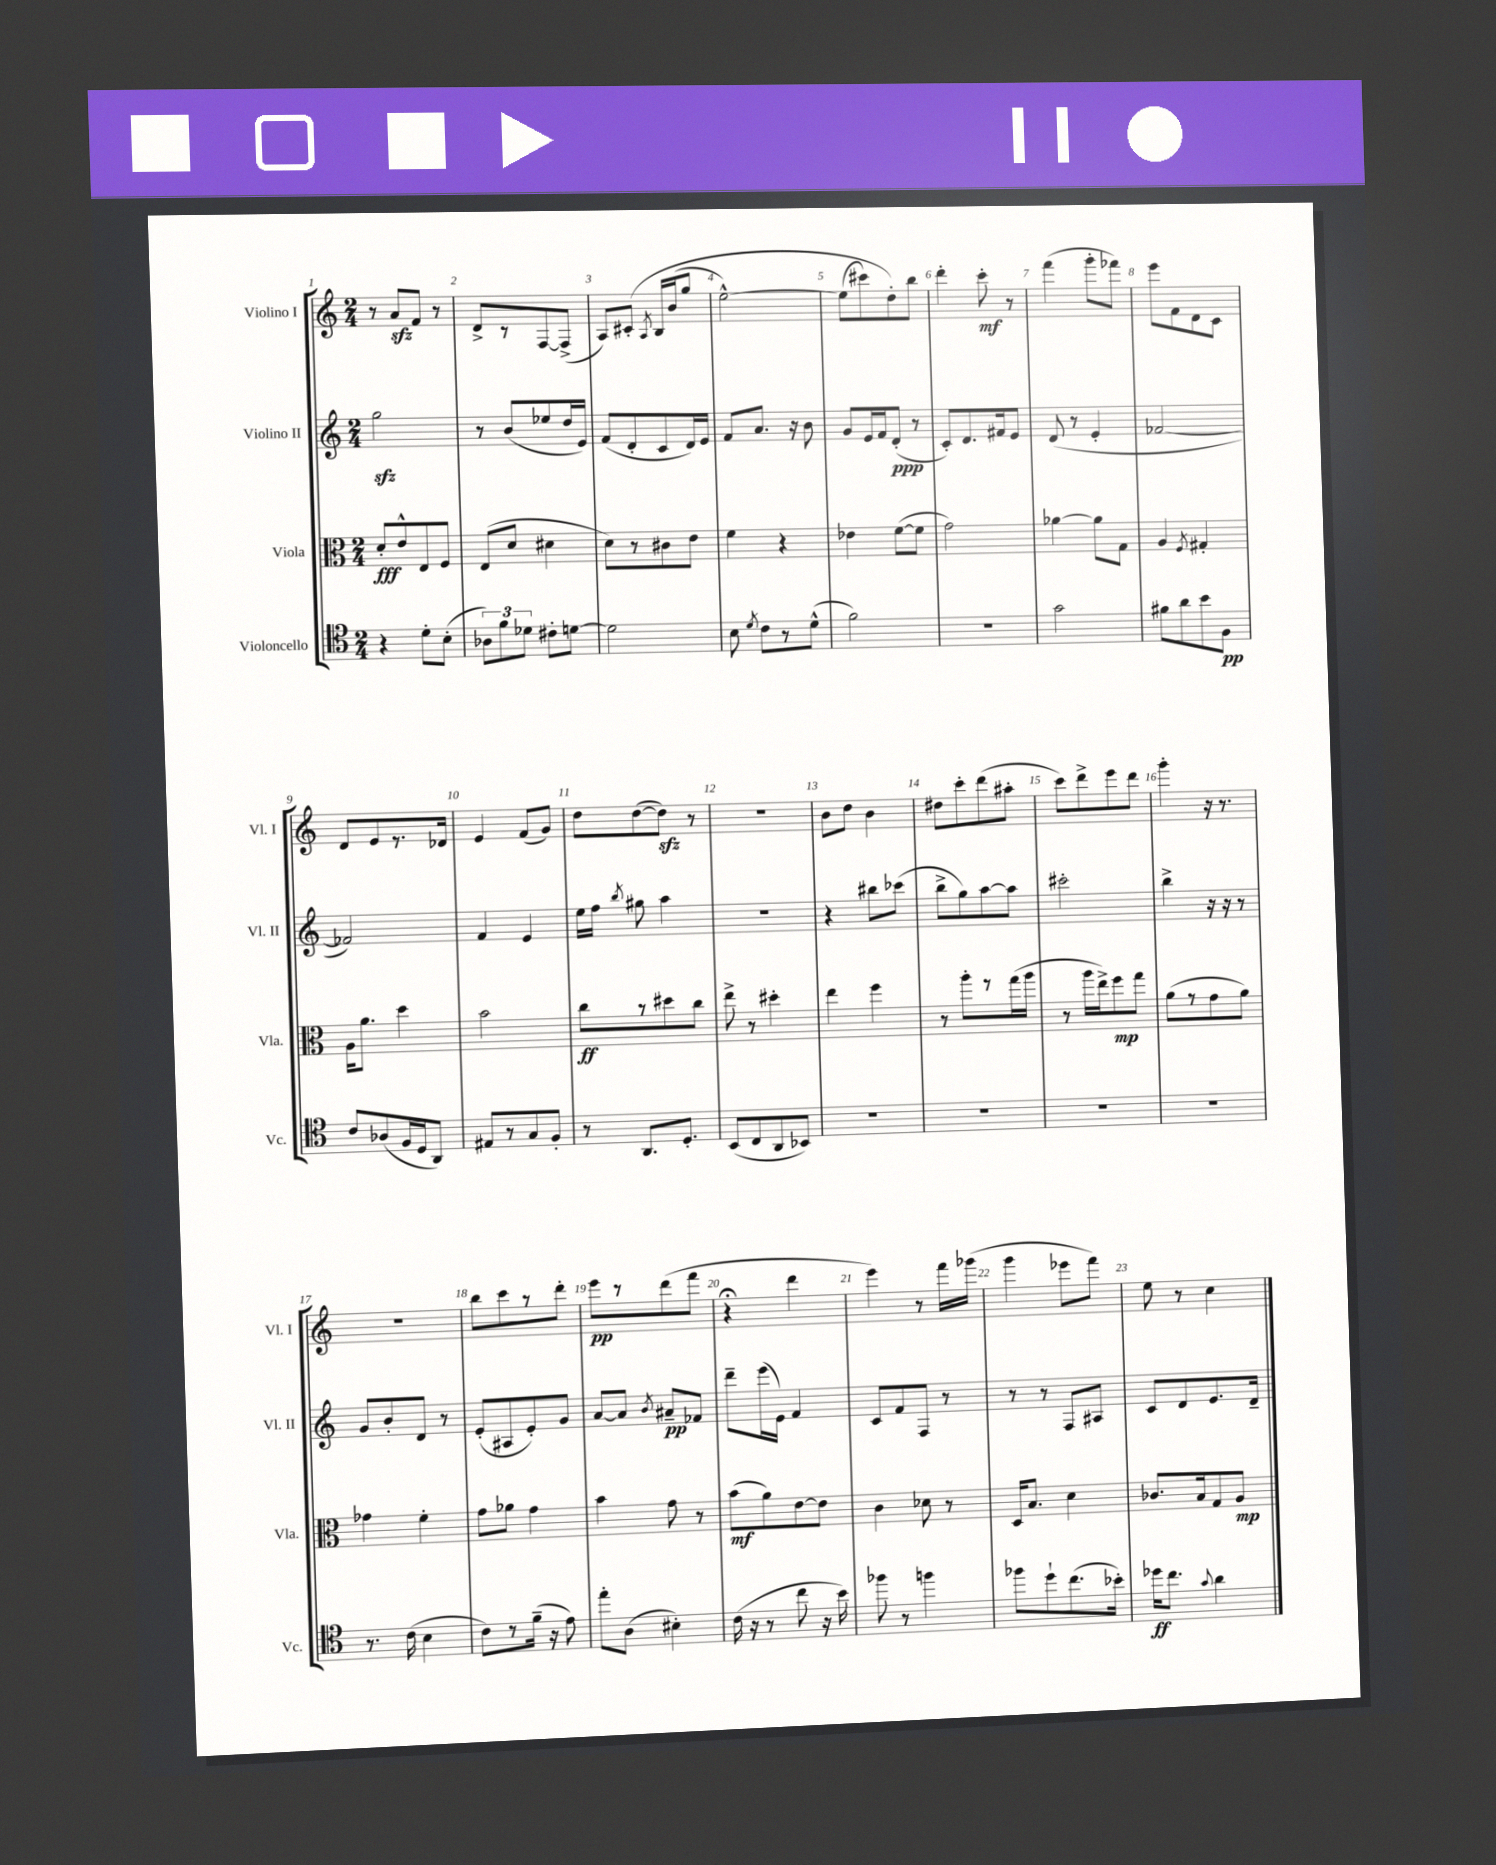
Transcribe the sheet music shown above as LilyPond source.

<<
\new StaffGroup <<
\new Staff = "s0" \with { instrumentName = "Violino I" shortInstrumentName = "Vl. I" } {
    \clef treble \key c \major \numericTimeSignature \time 2/4
    \autoBeamOff r8 a'8[\sfz f'8] r8 |
    d'8[-> r8 f8~ f8]->( |
    a8[) cis'8]-.\( \acciaccatura { a8 } b16[ b'16( g''8] |
    e''2~-^) |
    e''8[( cis'''8) d''8-.\) b''8] |
    d'''4-. c'''8-.\mf r8 |
    f'''4( g'''8[-. fes'''8]) |
    e'''8[ f'8 d'8 c'8] |
    d'8[ e'8 r8. des'16] |
    e'4 f'8[( g'8]) |
    d''8[ d''8~( d''8]\sfz) r8 |
    R2 |
    b'8[ d''8] b'4 |
    dis''8[ c'''8-. d'''8( ais''8]-. |
    c'''8[) d'''8-> e'''8 d'''8] |
    g'''4-. r16 r8. |
    r2 |
    b''8[ c'''8 r8 d'''8]-. |
    e'''8[\pp r8 d'''8( f'''8] |
    r4\fermata d'''4 |
    e'''4) r8 f'''16[ ges'''16]( |
    g'''4 ees'''8[ f'''8]) |
    e''8 r8 c''4 \bar "|." |
}
\new Staff = "s1" \with { instrumentName = "Violino II" shortInstrumentName = "Vl. II" } {
    \clef treble \key c \major \numericTimeSignature \time 2/4
    \autoBeamOff g''2\sfz |
    r8 b'8[( ees''8 d''16 e'16]) |
    f'8[( d'8-. c'8 d'16) e'16] |
    f'8[ a'8.] r16 b'8 |
    g'8[ e'16 f'16 d'8]-.\ppp( r8 |
    c'8[-.) d'8. fis'16 e'8] |
    d'8( r8 e'4-. |
    fes'2~ |
    fes'2) |
    f'4 e'4 |
    e''16[ f''16] \acciaccatura { b''8 } gis''8 a''4 |
    r2 |
    r4 bis''8[ ces'''8]( |
    b''8[-> g''8) a''8~ a''8] |
    cis'''2-. |
    b''4-> r16 r16 r8 |
    g'8[ b'8-. d'8] r8 |
    e'8[-.( ais8 e'8-.) g'8] |
    a'8[~ a'8] \acciaccatura { b'8 } ais'8[--\pp fes'8] |
    d'''8[-- e'''16( e'16]) f'4 |
    c'8[ f'8 f8] r8 |
    r8 r8 f8[ ais8] |
    c'8[ d'8 e'8. d'16]-- \bar "|." |
}
\new Staff = "s2" \with { instrumentName = "Viola" shortInstrumentName = "Vla." } {
    \clef alto \key c \major \numericTimeSignature \time 2/4
    \autoBeamOff d'8[-.\fff e'8-^ e8 f8] |
    e8[( d'8] dis'4 |
    d'8[) r8 cis'8 e'8] |
    f'4 r4 |
    ees'4 f'8[~( f'8] |
    g'2) |
    aes'4~ aes'8[ g8] |
    a4 \acciaccatura { f8 } gis4-. |
    a16[ a'8.] d''4 |
    b'2 |
    c''8[\ff r8 dis''8 c''8] |
    e''8-> r8 dis''4-. |
    e''4 f''4 |
    r8 a''8[-. r8 g''16( a''16] |
    r8 a''16[ e''16->) f''8\mp g''8] |
    a'8[( r8 g'8 a'8]) |
    ges'4 f'4-. |
    g'8[ aes'8] g'4 |
    b'4 g'8 r8 |
    b'8[\mf( a'8) e'8~ e'8] |
    c'4 des'8 r8 |
    d16[ b8.] d'4 |
    ces'8.[ b16 g8 a8]\mp \bar "|." |
}
\new Staff = "s3" \with { instrumentName = "Violoncello" shortInstrumentName = "Vc." } {
    \clef tenor \key c \major \numericTimeSignature \time 2/4
    \autoBeamOff r4 d'8[-. b8]-.( |
    \tuplet 3/2 { aes8[) f'8 des'8] } cis'8[-. d'8]~ |
    d'2 |
    b8 \acciaccatura { d'8 } c'8[ r8 d'8]-^( |
    f'2) |
    r2 |
    g'2 |
    fis'8[ a'8 b'8 f8]\pp |
    c'8[ aes8( f16 d16 a,8]) |
    eis8[ r8 g8 f8]-. |
    r8 a,8.[ d8.]-. |
    b,8[( c8 a,8 bes,8]) |
    R2 |
    R2 |
    R2 |
    R2 |
    r8. c'16( b4 |
    c'8[) r8 f'16]--( r16 e'8) |
    e''8[-. a8]( bis4-.) |
    c'16( r16 r8 c''8 r16 b'16) |
    fes''8 r8 f''4 |
    fes''8[ d''8-! c''8.( bes'16]-.) |
    des''16[\ff c''8.] \appoggiatura { g'8 } a'4 \bar "|." |
}
>>
>>
\layout { \context { \Score \override BarNumber.break-visibility = ##(#f #t #t) barNumberVisibility = #all-bar-numbers-visible } }
